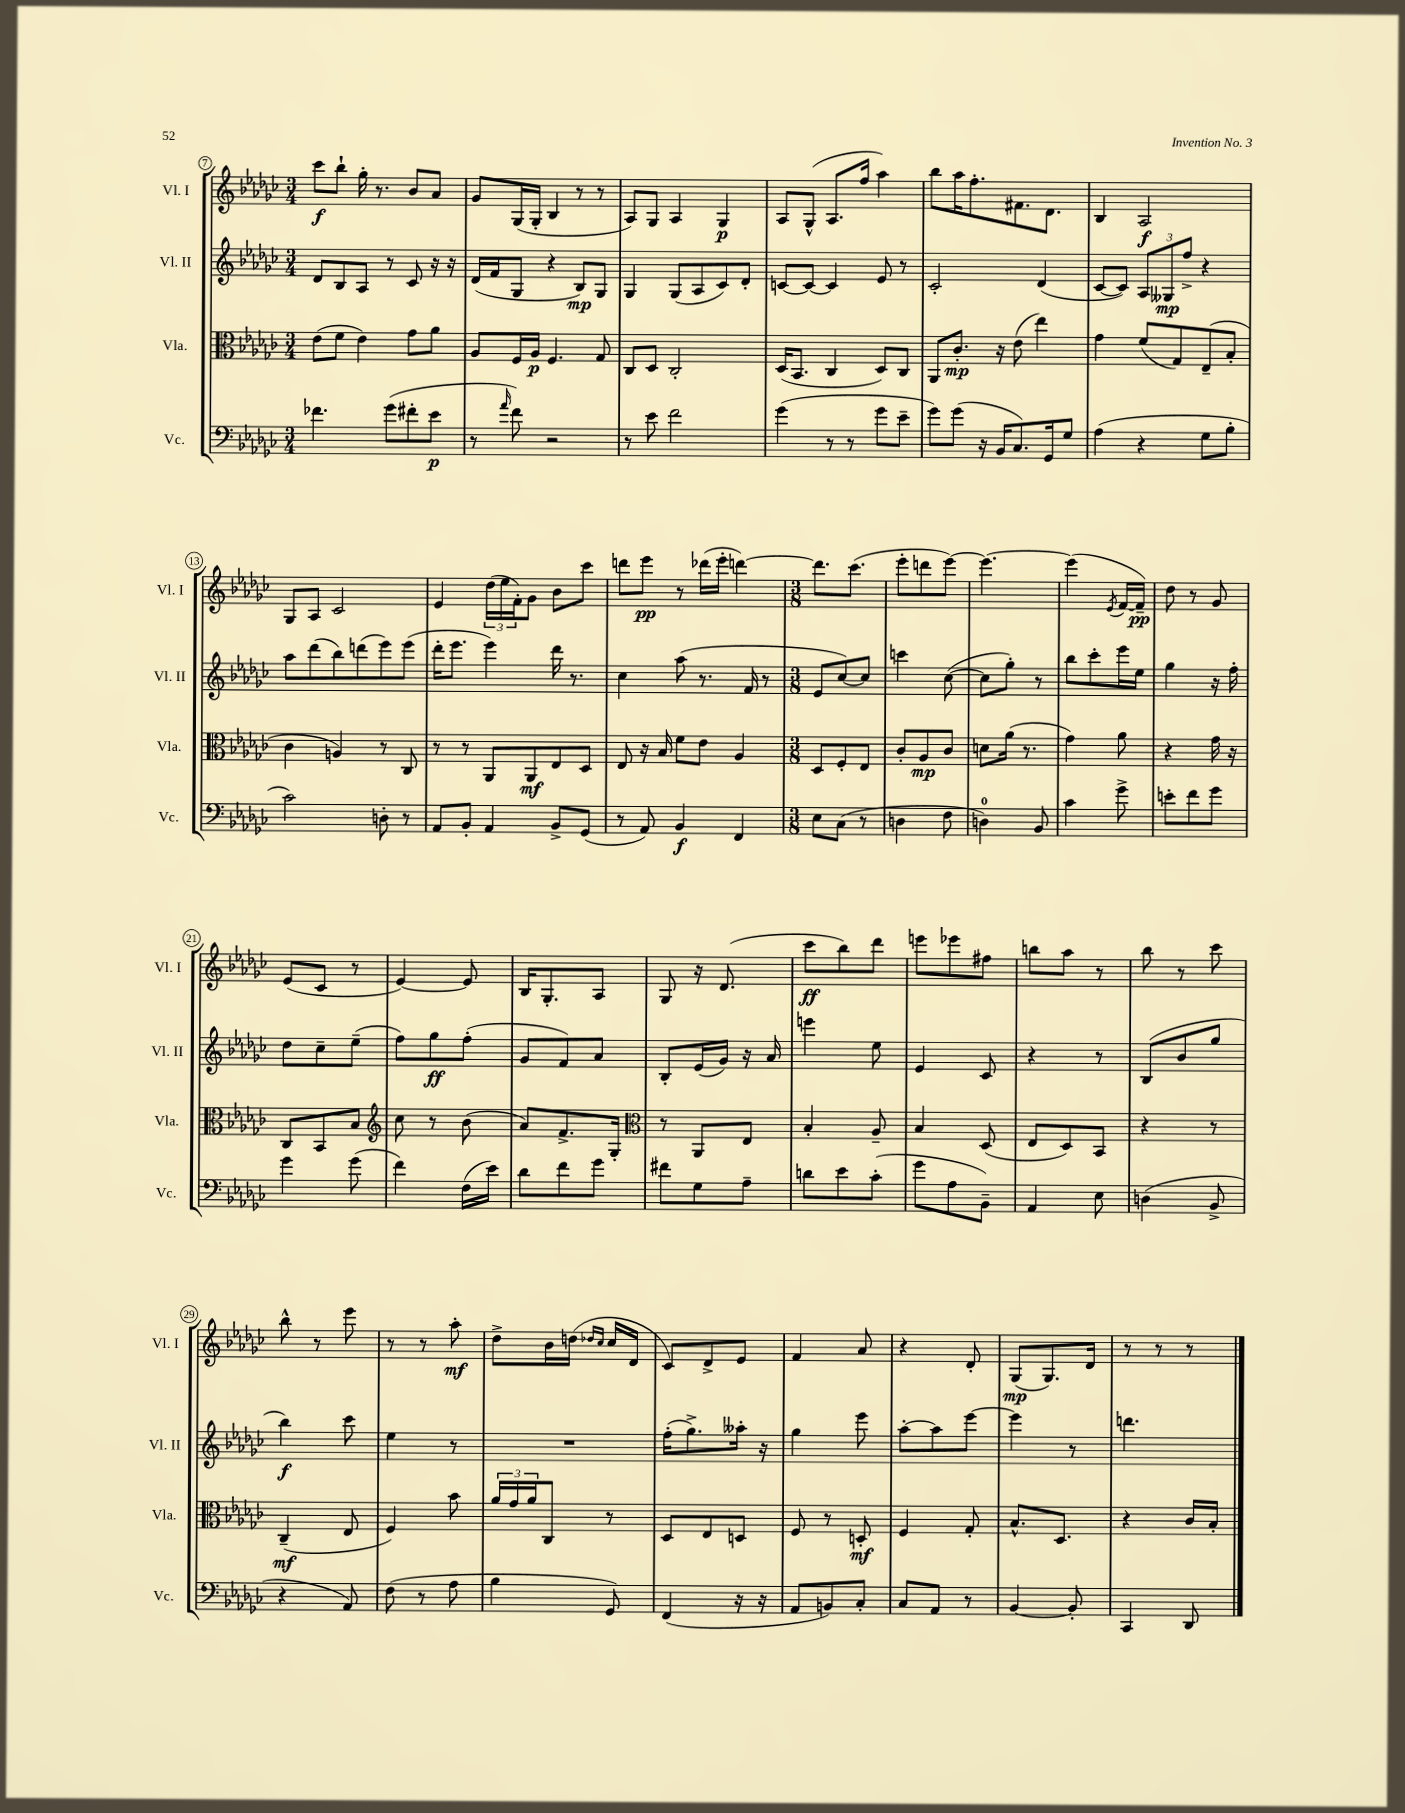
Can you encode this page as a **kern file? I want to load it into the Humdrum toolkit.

**kern	**dynam	**kern	**dynam	**kern	**dynam	**kern	**dynam
*part4	*part4	*part3	*part3	*part2	*part2	*part1	*part1
*staff4	*staff4	*staff3	*staff3	*staff2	*staff2	*staff1	*staff1
*I"Vc.	*	*I"Vla.	*	*I"Vl. II	*	*I"Vl. I	*
*I'Vc.	*	*I'Vla.	*	*I'Vl. II	*	*I'Vl. I	*
*clefF4	*	*clefC3	*	*clefG2	*	*clefG2	*
*k[b-e-a-d-g-c-]	*	*k[b-e-a-d-g-c-]	*	*k[b-e-a-d-g-c-]	*	*k[b-e-a-d-g-c-]	*
*M3/4	*	*M3/4	*	*M3/4	*	*M3/4	*
=7	=7	=7	=7	=7	=7	=7	=7
4.f-X\	.	(8e-\L	.	8d-/L	.	8ccc-\L	f
.	.	8f\J	.	8B-/	.	8bb-`\J	.
.	.	4e-\)	.	8A-/J	.	16gg-'\	.
.	.	.	.	.	.	8.r	.
(8g-\L	.	.	.	8r	.	.	.
8f#X'\	.	8g-\L	.	8c-/	.	8b-/L	.
8e-\J	p	8a-\J	.	16r	.	8a-/J	.
.	.	.	.	16r	.	.	.
=8	=8	=8	=8	=8	=8	=8	=8
8r	.	8A-/L	.	(16d-/LL	.	8g-/L	.
.	.	.	.	16f/J	.	.	.
16qqa-/	.	.	.	.	.	.	.
8f\)	.	16F/L	.	8G-/J	.	(16G-/L	.
.	.	16A-/JJ	p	.	.	16G-'/JJ	.
2r	.	4.F/	.	4r	.	4B-/	.
.	.	.	.	8B-/L)	mp	8r	.
.	.	8G-/	.	8G-/J	.	8r	.
=9	=9	=9	=9	=9	=9	=9	=9
8r	.	8C-/L	.	4G-/	.	8A-/L)	.
8e-\	.	8D-/J	.	.	.	8G-/J	.
2f\	.	2C-'/	.	(8G-/L	.	4A-/	.
.	.	.	.	8A-/	.	.	.
.	.	.	.	8c-/)	.	4G-/	p
.	.	.	.	8d-'/J	.	.	.
=10	=10	=10	=10	=10	=10	=10	=10
(4g-\	.	(16D-/KL	.	[8cn/L	.	8A-/L	.
.	.	8.BB-/J	.	.	.	.	.
.	.	.	.	8c/J_	.	(8G-^^/J	.
8r	.	4C-/	.	4c/]	.	8.A-/L	.
8r	.	.	.	.	.	.	.
.	.	.	.	.	.	16ff/Jk	.
8g-\L	.	8D-/L)	.	8e-/	.	4aa-\)	.
8e-~\J	.	8C-/J	.	8r	.	.	.
=11	=11	=11	=11	=11	=11	=11	=11
8g-\L)	.	8AA-/L	.	2c-'/	.	8bb-\L	.
(8g-\J	.	8.c-'/J	mp	.	.	16aa-\K	.
.	.	.	.	.	.	8.ff'\	.
16r	.	.	.	.	.	.	.
16BB-/KL	.	16r	.	.	.	.	.
8.C-/)	.	(8e-\	.	.	.	8.f#X\	.
.	.	4ee-\)	.	(4d-/	.	.	.
16GG-/k	.	.	.	.	.	8.d-\J	.
8G-/J	.	.	.	.	.	.	.
=12	=12	=12	=12	=12	=12	=12	=12
(4A-\	.	4g-\	.	[8c-/L	.	4B-/	.
.	.	.	.	8c-/J])	.	.	.
4r	.	(8f/L	.	12A-/L	.	2A-/	f
.	.	.	.	12G--X/	mp	.	.
.	.	8G-/)	.	.	.	.	.
.	.	.	.	12ff^/J	.	.	.
8G-\L	.	(8E-~/	.	4r	.	.	.
8B-'\J	.	8B-'/J	.	.	.	.	.
!!LO:LB:g=z
=13	=13	=13	=13	=13	=13	=13	=13
2c-\)	.	4c-\	.	8aa-\L	.	8G-/L	.
.	.	.	.	(8ddd-\	.	8A-/J	.
.	.	4An/)	.	8bb-\)	.	2c-/	.
.	.	.	.	(8dddn\	.	.	.
8Dn'\	.	8r	.	8eee-\)	.	.	.
8r	.	8C-/	.	(8eee-\J	.	.	.
=14	=14	=14	=14	=14	=14	=14	=14
8AA-/L	.	8r	.	16ddd-'\KL	.	4e-/	.
.	.	.	.	8.eee-\J	.	.	.
8BB-'/J	.	8r	.	.	.	.	.
4AA-/	.	8AA-/L	.	4eee-\)	.	(24dd-\LL	.
.	.	.	.	.	.	24ee-\	.
.	.	.	.	.	.	24f'\J)	.
.	.	8AA-/	mf	.	.	8g-\J	.
8BB-^/L	.	8E-/	.	16ddd-\	.	8b-\L	.
.	.	.	.	8.r	.	.	.
(8GG-/J	.	8D-/J	.	.	.	8ccc-\J	.
=15	=15	=15	=15	=15	=15	=15	=15
8r	.	8E-/	.	4cc-\	.	8dddn\L	.
8AA-/)	.	16r	.	.	.	8eee-\J	pp
.	.	16B-/	.	.	.	.	.
4BB-/	f	8f\L	.	(8aa-\	.	8r	.
.	.	8e-\J	.	8.r	.	(16ddd-X\LL	.
.	.	.	.	.	.	16eee-'\JJ	.
4FF/	.	4A-/	.	.	.	[4dddn\)	.
.	.	.	.	16f/	.	.	.
.	.	.	.	8r	.	.	.
=16	=16	=16	=16	=16	=16	=16	=16
*M3/8	*	*M3/8	*	*M3/8	*	*M3/8	*
8E-\L	.	8D-/L	.	8e-/L	.	8.ddd\L]	.
(8C-\J	.	8F'/	.	[8cc-/)	.	.	.
.	.	.	.	.	.	(8.ccc-\J	.
8r	.	8E-/J	.	8cc-/J]	.	.	.
=17	=17	=17	=17	=17	=17	=17	=17
4Dn\	.	8c-'/L	.	4cccn\	.	8eee-'\L	.
.	.	8A-/	mp	.	.	8dddn\	.
8F\	.	8c-/J	.	([8cc-\	.	[8eee-\J)	.
=18	=18	=18	=18	=18	=18	=18	=18
4Dn\)	.	8dn\L	.	8cc-\L]	.	4.eee-\_	.
.	.	(16a-\Jk	.	8gg-'\J)	.	.	.
.	.	8.r	.	.	.	.	.
8BB-/	.	.	.	8r	.	.	.
=19	=19	=19	=19	=19	=19	=19	=19
4c-\	.	4g-\)	.	8bb-\L	.	(4eee-\]	.
.	.	.	.	8ccc-'\	.	.	.
.	.	.	.	.	.	8qe-/	.
8g-^\	.	8a-\	.	16eee-\L	.	[16f/LL	.
.	.	.	.	16ee-\JJ	.	16f~/JJ])	pp
=20	=20	=20	=20	=20	=20	=20	=20
8en'\L	.	4r	.	4gg-\	.	8dd-\	.
8f\	.	.	.	.	.	8r	.
8g-\J	.	16g-\	.	16r	.	8g-/	.
.	.	16r	.	16ff'\	.	.	.
!!LO:LB:g=z
=21	=21	=21	=21	=21	=21	=21	=21
4g-\	.	8C-/L	.	8dd-\L	.	(8e-/L	.
.	.	8BB-/	.	8cc-~\	.	8c-/J	.
(8g-\	.	8B-/J	.	(8ee-~\J	.	8r	.
=22	=22	=22	=22	=22	=22	=22	=22
*	*	*clefG2	*	*	*	*	*
4f\)	.	8cc-\	.	8ff\L)	.	[4e-/)	.
.	.	8r	.	8gg-\	ff	.	.
(16F\LL	.	(8b-\	.	(8ff'\J	.	8e-/]	.
16e-\JJ)	.	.	.	.	.	.	.
=23	=23	=23	=23	=23	=23	=23	=23
8d-\L	.	8a-/L)	.	8g-/L	.	16B-/KL	.
.	.	.	.	.	.	8.G-'/	.
8f\	.	8.f^/	.	8f/)	.	.	.
8g-\J	.	.	.	8a-/J	.	8A-/J	.
.	.	16G-'/Jk	.	.	.	.	.
=24	=24	=24	=24	=24	=24	=24	=24
*	*	*clefC3	*	*	*	*	*
8f#X\L	.	8r	.	8B-'/L	.	8G-/	.
8G-\	.	8AA-/L	.	(16e-/L	.	16r	.
.	.	.	.	16g-/JJ)	.	(8.d-/	.
8A-~\J	.	8E-/J	.	16r	.	.	.
.	.	.	.	16a-/	.	.	.
=25	=25	=25	=25	=25	=25	=25	=25
8dn\L	.	4B-'/	.	4eeen\	.	8ccc-\L	ff
8e-\	.	.	.	.	.	8bb-\)	.
(8c-'\J	.	8A-~/	.	8ee-\	.	8ddd-\J	.
=26	=26	=26	=26	=26	=26	=26	=26
8g-\L	.	4B-/	.	4e-/	.	8eeen\L	.
8A-\	.	.	.	.	.	8eee-X\	.
8BB-~\J)	.	(8D-/	.	8c-/	.	8ff#X\J	.
=27	=27	=27	=27	=27	=27	=27	=27
4AA-/	.	8E-/L	.	4r	.	8bbn\L	.
.	.	8D-/)	.	.	.	8aa-\J	.
8E-\	.	8BB-/J	.	8r	.	8r	.
=28	=28	=28	=28	=28	=28	=28	=28
(4Dn\	.	4r	.	(8B-/L	.	8bb-\	.
.	.	.	.	8b-/	.	8r	.
8BB-^/	.	8r	.	8gg-/J	.	8ccc-\	.
!!LO:LB:g=z
=29	=29	=29	=29	=29	=29	=29	=29
4r	.	(4C-~/	mf	4bb-\)	f	8bb-^^\	.
.	.	.	.	.	.	8r	.
8AA-/)	.	8E-/	.	8ccc-\	.	8eee-\	.
=30	=30	=30	=30	=30	=30	=30	=30
(8F\	.	4F/)	.	4ee-\	.	8r	.
8r	.	.	.	.	.	8r	.
8A-\	.	8b-\	.	8r	.	8aa-'\	mf
=31	=31	=31	=31	=31	=31	=31	=31
4B-\	.	24a-/LL	.	4.r	.	8dd-^\L	.
.	.	24g-/	.	.	.	.	.
.	.	24a-/J	.	.	.	.	.
.	.	8C-/J	.	.	.	16b-\L	.
.	.	.	.	.	.	(16ddn\JJ	.
.	.	.	.	.	.	16qqdd-X/LL	.
.	.	.	.	.	.	16qqcc-/JJ	.
8GG-/)	.	8r	.	.	.	16cc-/LL	.
.	.	.	.	.	.	16d-/JJ	.
=32	=32	=32	=32	=32	=32	=32	=32
(4FF/	.	8D-/L	.	(16ff'\KL	.	8c-/L)	.
.	.	.	.	8.gg-^\)	.	.	.
.	.	8E-/	.	.	.	8d-^/	.
16r	.	8Dn/J	.	16aa--X'\Jk	.	8e-/J	.
16r	.	.	.	16r	.	.	.
=33	=33	=33	=33	=33	=33	=33	=33
8AA-/L	.	8F/	.	4gg-\	.	4f/	.
8BBn/)	.	8r	.	.	.	.	.
8C-'/J	.	8Dn'/	mf	8eee-\	.	8a-/	.
=34	=34	=34	=34	=34	=34	=34	=34
8C-/L	.	4F/	.	[8aa-'\L	.	4r	.
8AA-/J	.	.	.	8aa-\]	.	.	.
8r	.	8G-'/	.	[8eee-\J	.	8d-'/	.
=35	=35	=35	=35	=35	=35	=35	=35
[4BB-/	.	8.B-^^/L	.	4eee-\]	.	(8G-/L	mp
.	.	.	.	.	.	8.G-/)	.
.	.	8.D-/J	.	.	.	.	.
8BB-'/]	.	.	.	8r	.	.	.
.	.	.	.	.	.	16d-/Jk	.
=36	=36	=36	=36	=36	=36	=36	=36
4CC-/	.	4r	.	4.dddn\	.	8r	.
.	.	.	.	.	.	8r	.
8DD-/	.	16c-/LL	.	.	.	8r	.
.	.	16B-'/JJ	.	.	.	.	.
==	==	==	==	==	==	==	==
*-	*-	*-	*-	*-	*-	*-	*-
